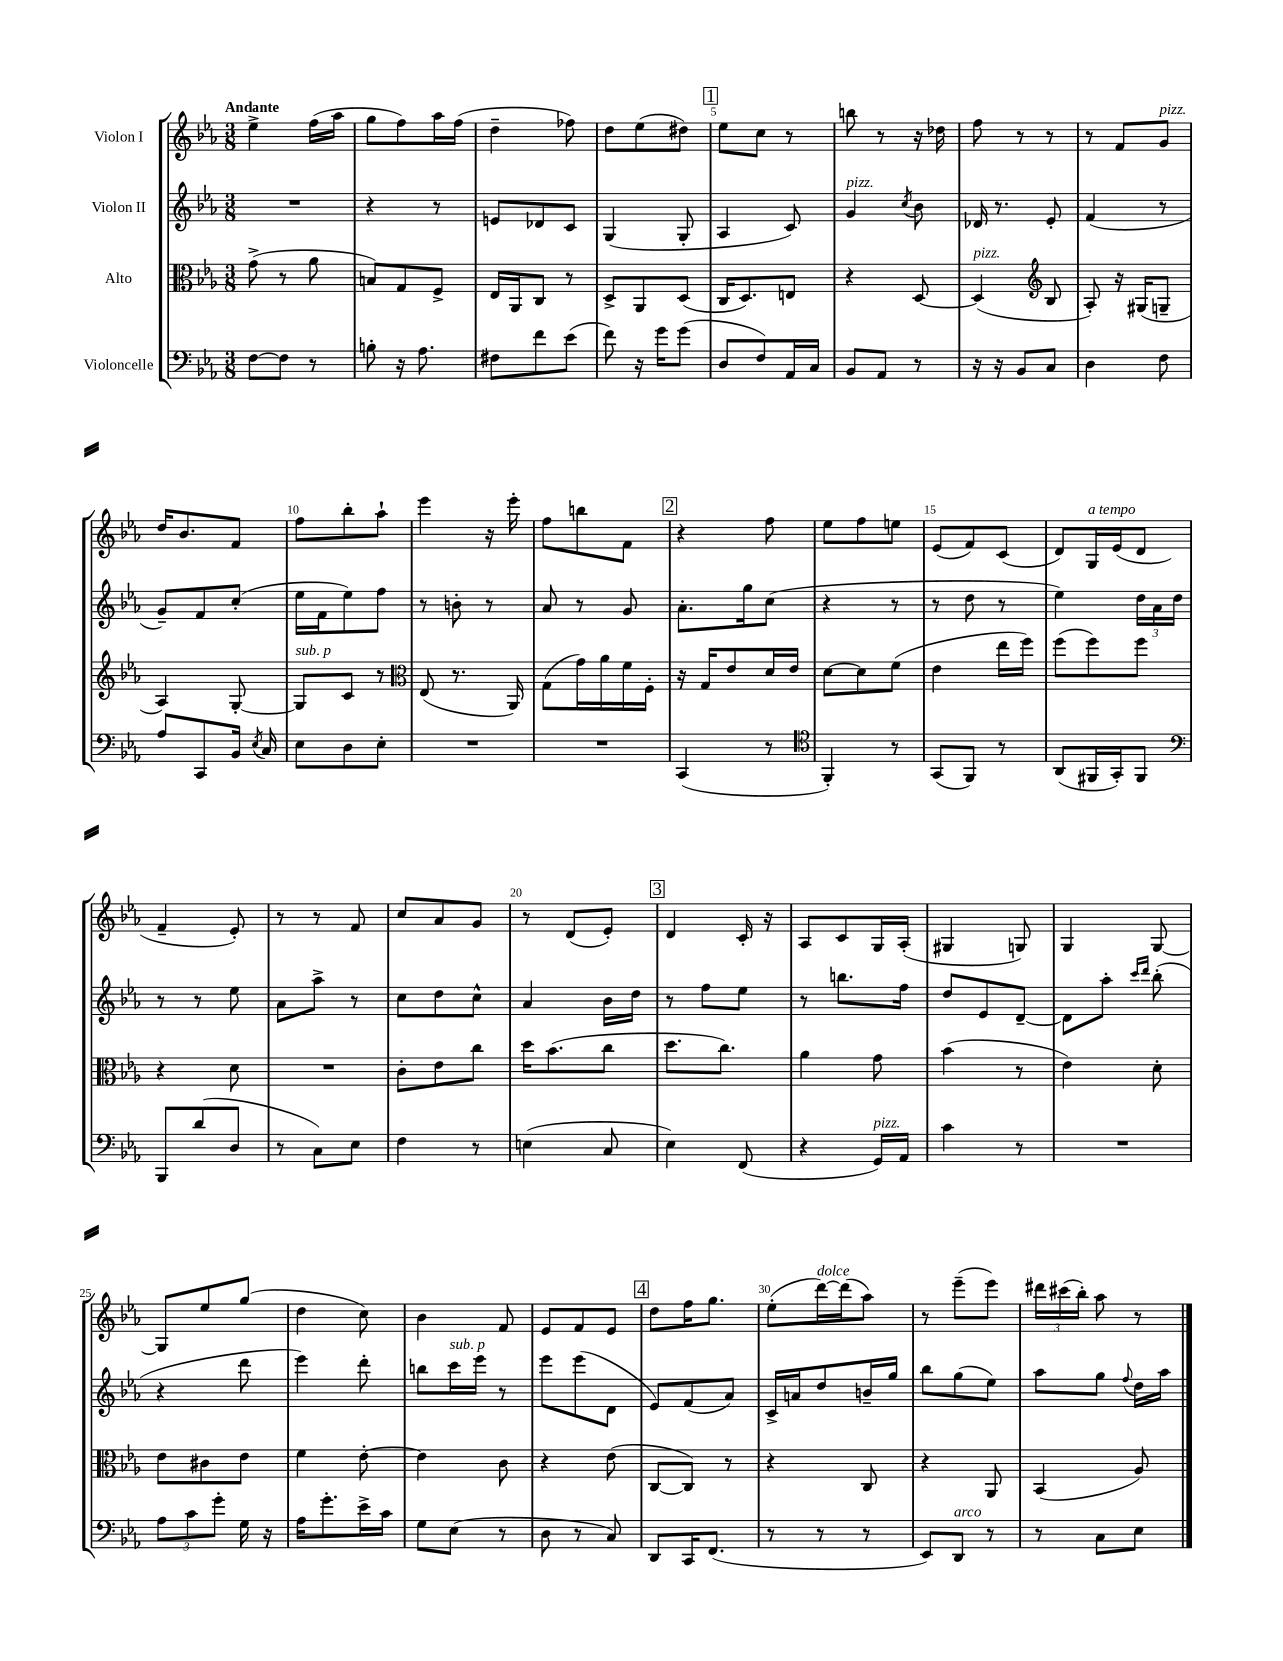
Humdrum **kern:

**kern	**kern	**kern	**kern
*staff4	*staff3	*staff2	*staff1
*clefF4	*clefC3	*clefG2	*clefG2
*k[b-e-a-]	*k[b-e-a-]	*k[b-e-a-]	*k[b-e-a-]
*M3/8	*M3/8	*M3/8	*M3/8
[8F\L	(8g^\	4.r	4ee-^\
8F\]J	8r	.	.
8r	8a-\	.	(16ff\LL
.	.	.	16aa-\JJ
=	=	=	=
8B'\	8B/L)	4r	8gg\L
16r	8G/	.	8ff\)
8.A-\	.	.	.
.	8F^/J	8r	16aa-\L
.	.	.	(16ff\JJ
=	=	=	=
8F#\L	16E-/LL	8e/L	4dd~\
.	16AA-/J	.	.
8f\	8C/J	8d-/	.
(8e-\J	8r	8c/J	8ff-\)
=	=	=	=
8f\)	8D^/L	(4G/	8dd\L
16r	8AA-/	.	(8ee-\
16g\LK	.	.	.
(8g\J	(8D/J	8G'/	8dd#\J)
=	=	=	=
8D/L	16C/LK	4A-/	8ee-\L
.	8.D/)	.	.
8F/)	.	.	8cc\J
16AA-/L	8E/J	8c/)	8r
16C/JJ	.	.	.
=	=	=	=
8BB-/L	4r	4g/	8bb\
8AA-/J	.	.	8r
.	.	8qcc/	.
8r	[8D/	8b-\	16r
.	.	.	16dd-\
=	=	=	=
16r	(4D/]	16d-/	8ff\
16r	.	8.r	.
8BB-/L	.	.	8r
*	*clefG2	*	*
8C/J	8B-/	8e-'/	8r
=	=	=	=
4D\	8A-'/)	(4f/	8r
.	16r	.	8f/L
.	(16G#/LK	.	.
8F\	8G~/J	8r	8g/J
=	=	=	=
8A-/L	4A-/)	8g~/L)	16dd/LK
.	.	.	8.b-/
8CC/	.	8f/	.
16BB-/Jk	[8G'/	(8cc'/J	8f/J
8qE-/	.	.	.
16C/	.	.	.
=	=	=	=
8E-\L	8G/]L	16ee-\LL	8ff\L
.	.	16f\J	.
8D\	8c/J	8ee-\)	8bb-'\
8E-'\J	8r	8ff\J	8aa-`\J
=	=	=	=
*	*clefC3	*	*
4.r	(8E-/	8r	4eee-\
.	8.r	8b'\	.
.	.	8r	16r
.	16AA-/)	.	16eee-'\
=	=	=	=
4.r	(8G\L	8a-/	8ff\L
.	16g\L)	8r	8bb\
.	16a-\	.	.
.	16f\	8g/	8f\J
.	16F'\JJ	.	.
=	=	=	=
(4CC/	16r	8.a-'\L	4r
.	16G/LK	.	.
.	8e-/	.	.
.	.	16gg\k	.
8r	16d/L	(8cc\J	8ff\
.	16e-/JJ	.	.
=	=	=	=
*clefC4	*	*	*
4FF'/)	[8d\L	4r	8ee-\L
.	8d\]	.	8ff\
8r	(8f\J	8r	8ee\J
=	=	=	=
(8GG/L	4e-\	8r	(8e-/L
8FF/J)	.	8dd\	8f/)
8r	16ee-\LL	8r	(8c/J
.	16ff\JJ)	.	.
=	=	=	=
(8AA-/L	(8ff\L	4ee-\)	8d/L)
16FF#/L	8ff\)	.	16G/L
16GG'/J)	.	.	(16e-/J
8FF#/J	8ff\J	24dd\LL	8d/J
.	.	24a-\	.
.	.	24dd\JJ	.
=	=	=	=
*clefF4	*	*	*
8BBB-/L	4r	8r	4f~/
(8d/	.	8r	.
8D/J	8d\	8ee-\	8e-'/)
=	=	=	=
8r	4.r	8a-\L	8r
8C\L)	.	8aa-^\J	8r
8E-\J	.	8r	8f/
=	=	=	=
4F\	8c'\L	8cc\L	8cc/L
.	8e-\	8dd\	8a-/
8r	8cc\J	8cc^^\J	8g/J
=	=	=	=
(4E\	16dd\LK	4a-/	8r
.	(8.b-\	.	.
.	.	.	(8d/L
8C/	8cc\J	16b-\LL	8e-'/J)
.	.	16dd\JJ	.
=	=	=	=
4E-\)	8.dd\L	8r	4d/
.	.	8ff\L	.
.	8.cc\J)	.	.
(8FF/	.	8ee-\J	16c'/
.	.	.	16r
=	=	=	=
4r	4a-\	8r	8A-/L
.	.	8.bb\L	8c/
16GG/LL)	8g\	.	16G/L
16AA-/JJ	.	16ff\Jk	(16A-'/JJ
=	=	=	=
4c\	(4b-\	8dd/L	4G#/
.	.	8e-/	.
8r	8r	[8d~/J	8G/)
=	=	=	=
4.r	4e-\)	8d\]L	4G/
.	.	8aa-'\J	.
.	.	16qqccc/LL	.
.	.	16qqddd/JJ	.
.	8d'\	(8bb-'\	[8G/
=	=	=	=
12A-\L	8e-\L	4r	8G/]L
12c\	.	.	.
.	8c#\	.	8ee-/
12g'\J	.	.	.
16G\	8e-\J	8ddd\	(8gg/J
16r	.	.	.
=	=	=	=
16A-\LK	4f\	4eee-\)	4dd\
8.g'\	.	.	.
16e-^\L	[8e-'\	8ddd'\	8cc\)
16c\JJ	.	.	.
=	=	=	=
8G\L	4e-\]	8bb\L	4b-\
(8E-\J	.	16ccc\L	.
.	.	16eee-\JJ	.
8r	8c\	8r	8f/
=	=	=	=
8D\	4r	8eee-\L	8e-/L
8r	.	(8eee-\	8f/
8C/)	(8e-\	8d\J	8e-/J
=	=	=	=
8DD/L	[8C/L	8e-/L)	8dd\L
16CC/K	8C/]J)	(8f/	16ff\K
(8.FF/J	.	.	8.gg\J
.	8r	8a-/J)	.
=	=	=	=
8r	4r	16c^/LL	(8ee-'\L
.	.	16a/J	.
8r	.	8dd/	[16ddd\L)
.	.	.	(16ddd\]J
8r	8C/	16b~/L	8aa-\J)
.	.	16gg/JJ	.
=	=	=	=
8EE-/L)	4r	8bb-\L	8r
8DD/J	.	(8gg\	(8eee-~\L
8r	8AA-/	8ee-\J)	8eee-\J)
=	=	=	=
8r	(4BB-/	8aa-\L	24ddd#\LL
.	.	.	(24ccc#\
.	.	.	24bb-'\JJ)
8C\L	.	8gg\J	8aa-\
.	.	8qqff/	.
8E-\J	8A-/)	16dd\LL	8r
.	.	16aa-\JJ	.
==	==	==	==
*-	*-	*-	*-
